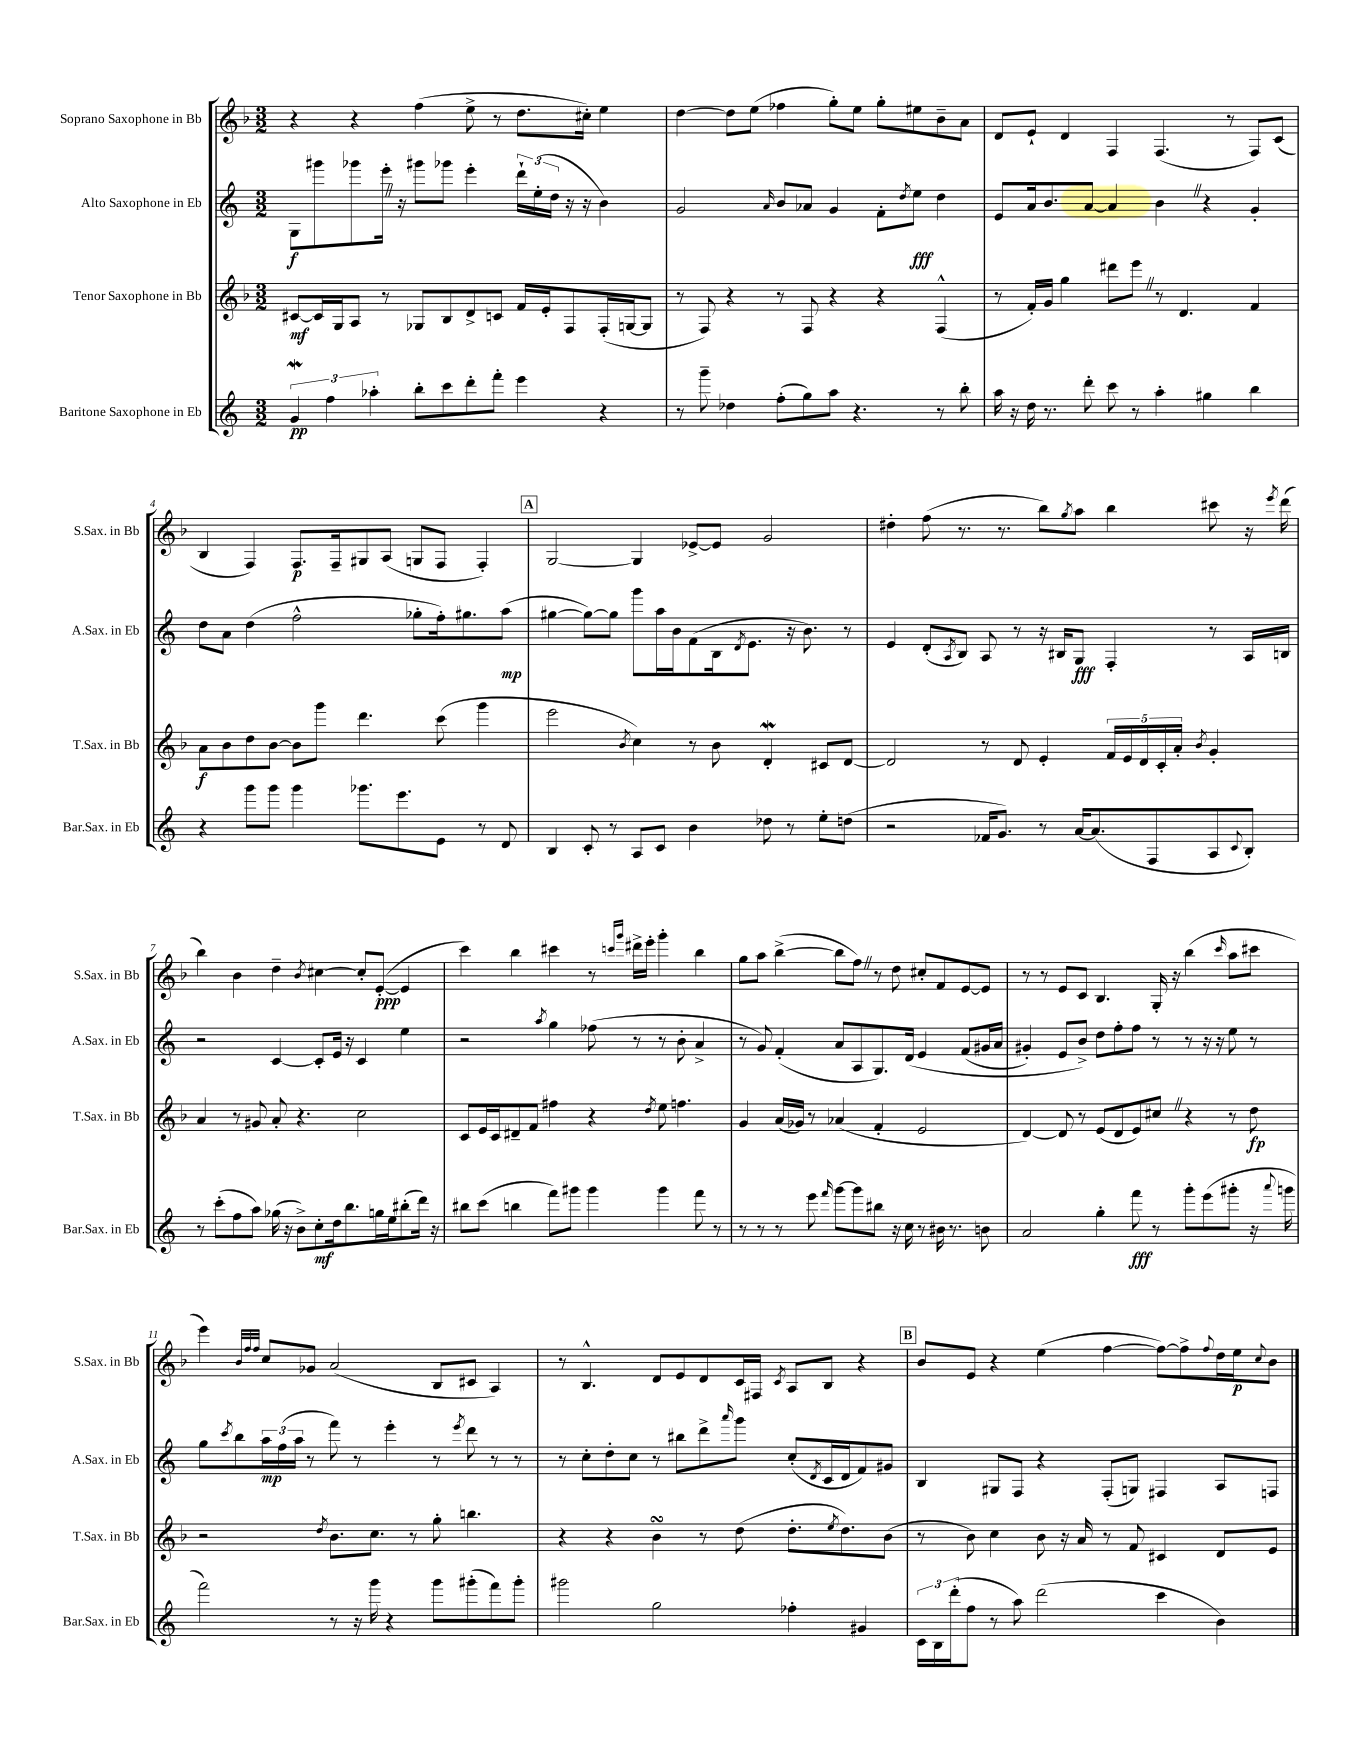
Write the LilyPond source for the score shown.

<<
\new StaffGroup <<
\new Staff = "s0" \with { instrumentName = "Soprano Saxophone in Bb" shortInstrumentName = "S.Sax. in Bb" } {
    \clef treble \key f \major \numericTimeSignature \time 3/2
    r4 r4 f''4( e''8-> r8 d''8. cis''16-.) e''4 |
    d''4~ d''8 e''8( fes''4 g''8-.) e''8 g''8-. eis''8 bes'8-- a'8 |
    d'8 e'8-! d'4 f4 f4.( r8 f8) c'8( |
    bes4 f4) f8.\p f16-- gis8 a8( g8 f8 f4-.) |
    \mark \markup { \box "A" } g2~ g4 ees'8~-> ees'8 g'2 |
    dis''4-. f''8( r8. r8. bes''8) \acciaccatura { g''8 } a''8 bes''4 cis'''8 r16 \acciaccatura { e'''8 } d'''16( |
    bes''4) bes'4 d''4-- \acciaccatura { bes'8 } cis''4~ cis''8-. e'8~-.\ppp( e'4 |
    c'''4) bes''4 cis'''4 r8 \grace { c'''16 g'''16 } dis'''16-> e'''16-. g'''4-. bes''4 |
    g''8 a''8 bes''4~->( bes''8 f''8) \once \override BreathingSign.text = \markup { \musicglyph "scripts.caesura.straight" } \breathe r8 d''8 cis''8-. f'8 e'8~ e'8 |
    r8 r8 e'8 c'8 bes4. g16-. r16 bes''4( \grace { c'''16 } a''8 cis'''8 |
    e'''4) \grace { bes'32 f''32 f''32 } c''8 ges'8 a'2( bes8 cis'8 a4) |
    r8 bes4.-^ d'8 e'8 d'8 c'16 fis16 \acciaccatura { c'8 } a8 bes8 r4 |
    \mark \markup { \box "B" } bes'8 e'8 r4 e''4( f''4~ f''8~) f''8-> \appoggiatura { f''8 } d''16 e''16\p \appoggiatura { c''8 } bes'8 \bar "|." |
}
\new Staff = "s1" \with { instrumentName = "Alto Saxophone in Eb" shortInstrumentName = "A.Sax. in Eb" } {
    \clef treble \key c \major \numericTimeSignature \time 3/2
    g8\f gis'''8 ges'''8 e'''16-. \once \override BreathingSign.text = \markup { \musicglyph "scripts.caesura.straight" } \breathe r16 gis'''8 ges'''8 e'''4-. \tuplet 3/2 { d'''16-! e''16-.( d''16 } r16 r16 b'4) |
    g'2 \grace { a'16 } b'8 aes'8 g'4 f'8-. \acciaccatura { d''8 } e''8\fff d''4 |
    e'8 a'16 b'8. a'8~ a'4 b'4 \once \override BreathingSign.text = \markup { \musicglyph "scripts.caesura.straight" } \breathe r4 g'4-. |
    d''8 a'8 d''4( f''2-^ ges''8-. f''16-.) gis''8. a''8\mp( |
    \mark \markup { \box "A" } gis''4~ gis''8~) gis''8 g'''8 a''16 b'16 f'8( b16 \acciaccatura { d'8 } e'8. r16 b'8.) r8 |
    e'4 d'8-.( \acciaccatura { a8 } b8) a8 r8 r16 bis16 g8\fff f4-. r8 a16 b16 |
    r2 c'4~ c'8-. e'16 r16 c'4 e''4 |
    r2 \acciaccatura { a''8 } g''4 fes''8( r8 r8 b'8-. a'4-> |
    r8 g'8) f'4-.( a'8 a8 g8.) d'16\( e'4 f'8( gis'16 a'16 |
    gis'4-.) e'8 b'8->\) d''8 f''8-. f''8 r8 r8 r16 r16 e''8 r8 |
    g''8 \acciaccatura { c'''8 } b''8 \tuplet 3/2 { a''16\mp f''16( a''16 } r8 f'''8) r8 e'''4-. r8 \acciaccatura { e'''8 } d'''8 r8 r8 |
    r8 c''8-. d''8-. c''8 r8 bis''8 d'''8-> \grace { a'''16 } g'''8 c''8-.( \acciaccatura { d'8 } c'16 d'16 f'8) gis'8 |
    \mark \markup { \box "B" } b4 gis8 f8 r4 f8-.( g8) fis4 a8 f8 \bar "|." |
}
\new Staff = "s2" \with { instrumentName = "Tenor Saxophone in Bb" shortInstrumentName = "T.Sax. in Bb" } {
    \clef treble \key f \major \numericTimeSignature \time 3/2
    cis'8~\mf cis'16 g16 a8 r8 ges8 bes8 d'8-> c'8 f'16 e'16-. f8 f16-.( g16~ g8 |
    r8 f8) r4 r8 f8 r4 r4 f4-^( |
    r8 f'16-.) g'16 g''4 dis'''8 e'''8 \once \override BreathingSign.text = \markup { \musicglyph "scripts.caesura.straight" } \breathe r8 d'4. f'4 |
    a'8\f bes'8 d''8 bes'8~ bes'8 g'''8 d'''4. c'''8( g'''4 |
    \mark \markup { \box "A" } e'''2 \acciaccatura { bes'8 } c''4) r8 bes'8 d'4-.\mordent cis'8 d'8~ |
    d'2 r8 d'8 e'4-. \tuplet 5/4 { f'16 e'16 d'16 c'16-. a'16-. } \acciaccatura { bes'8 } g'4-. |
    a'4 r8 gis'8 a'8-. r4. c''2 |
    c'8 e'16 c'16 dis'8-- f'8 fis''4 r4 \acciaccatura { d''8 } e''8 f''4. |
    g'4 a'16( ges'16) r8 aes'4( f'4-. e'2 |
    d'4~) d'8 r8 e'8( d'8 e'8) cis''8 \once \override BreathingSign.text = \markup { \musicglyph "scripts.caesura.straight" } \breathe r4 r8 d''8\fp |
    r2 \acciaccatura { d''8 } bes'8. c''8. r8 g''8-. b''4. |
    r4 r4 bes'4\turn r8 d''8( d''8.-. \acciaccatura { e''8 } d''8.) bes'8( |
    \mark \markup { \box "B" } r8 bes'8) c''4 bes'8 r16 a'16 r8 f'8 cis'4 d'8 e'8 \bar "|." |
}
\new Staff = "s3" \with { instrumentName = "Baritone Saxophone in Eb" shortInstrumentName = "Bar.Sax. in Eb" } {
    \clef treble \key c \major \numericTimeSignature \time 3/2
    \tuplet 3/2 { g'4\mordent\pp f''4 aes''4-. } b''8-. c'''8 d'''8-. f'''8-. e'''4 r4 |
    r8 g'''8-- des''4 f''8-.( g''8) a''8 r4. r8 b''8-. |
    a''16 r16 d''16 r8. d'''8-. c'''8 r8 a''4-. gis''4 b''4 |
    r4 g'''8 g'''8 g'''4 ges'''8. e'''8. e'8 r8 d'8 |
    \mark \markup { \box "A" } b4 c'8-. r8 a8 c'8 b'4 des''8 r8 e''8-. d''8( |
    r2 fes'16 g'8.) r8 a'16~ a'8.( f8 a8 \appoggiatura { c'8 } b8-.) |
    r8 c'''8-.( f''8 a''8) ges''16( r16 b'8->) c''8-.\mf d''16 b''8. g''16 e''16 bis''8-.( d'''16) r16 |
    bis''8 c'''8( b''4 f'''8) gis'''8 gis'''4 gis'''4 f'''8 r8 |
    r8 r8 r8 e'''8 \grace { f'''16 } g'''8~ g'''8 bis''8 r16 c''16 r8 bis'16 r8. b'8 |
    a'2 g''4-. f'''8\fff r8 g'''8-. e'''8( gis'''8-. r16 \appoggiatura { a'''8 } g'''16 |
    f'''2) r8 r16 g'''16 r4 g'''8 gis'''8-.( f'''8) gis'''8-. |
    gis'''2 g''2 fes''4-. gis'4 |
    \mark \markup { \box "B" } \tuplet 3/2 { c'16 b16 d'''16-.( } f''8 r8 a''8) d'''2( c'''4 b'4) \bar "|." |
}
>>
>>
